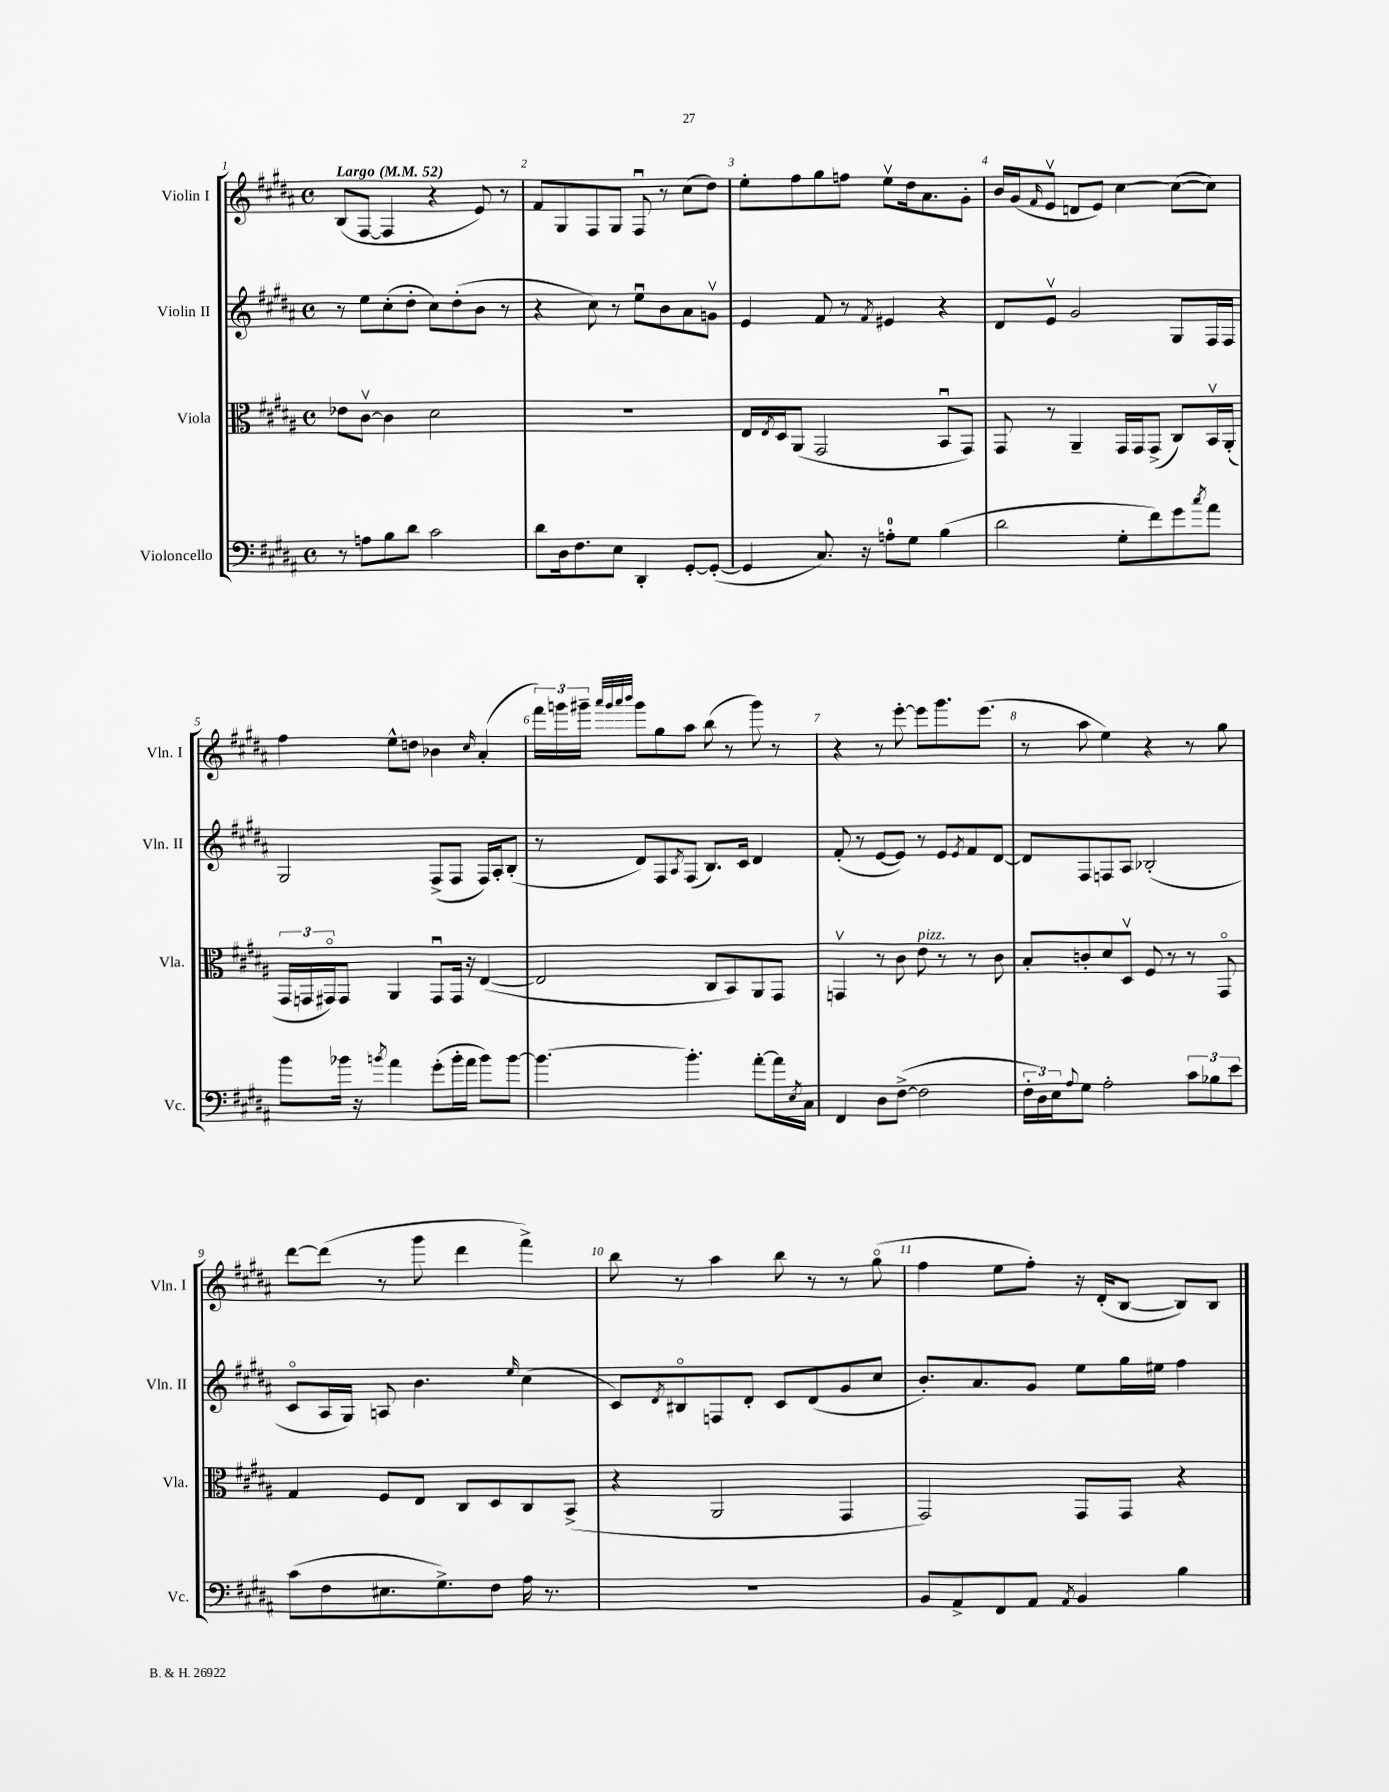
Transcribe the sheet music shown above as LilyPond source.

<<
\new StaffGroup <<
\new Staff = "s0" \with { instrumentName = "Violin I" shortInstrumentName = "Vln. I" } {
    \clef treble \key b \major \defaultTimeSignature \time 4/4 \tempo "Largo" 4 = 52
    b8( fis8~ fis4 r4 e'8) r8 |
    fis'8 gis8 fis8 gis8 fis8\downbow r8 cis''8( dis''8) |
    e''8-. fis''8 gis''8 f''8 e''8\upbow dis''16 ais'8. gis'8-. |
    b'16 gis'16( \grace { fis'16 } e'8\upbow d'8 e'8) cis''4~ cis''8~( cis''8) |
    fis''4 e''8-^ d''8 bes'4 \grace { cis''16 } ais'4-.( |
    \tuplet 3/2 { fis'''16) g'''16 gis'''16-- } \grace { ais'''32 gis'''32 ais'''32 b'''32 } gis'''8 gis''8 ais''8 b''8( r8 gis'''8) r8 |
    r4 r8 e'''8~-. e'''8 gis'''8. e'''8.( |
    r8 ais''8 e''4) r4 r8 gis''8 |
    dis'''8~ dis'''8( r8 gis'''8 dis'''4 fis'''4->) |
    b''8 r8 ais''4 b''8 r8 r8 gis''8\flageolet( |
    fis''4 e''8 fis''8-.) r16 dis'16-.( b8~ b8) b8 \bar "|." |
}
\new Staff = "s1" \with { instrumentName = "Violin II" shortInstrumentName = "Vln. II" } {
    \clef treble \key b \major \defaultTimeSignature \time 4/4
    r8 e''8 cis''8-.( dis''8-. cis''8) dis''8-.( b'8 r8 |
    r4 cis''8) r8 e''8\downbow b'8 ais'8 g'8\upbow |
    e'4 fis'8 r8 \acciaccatura { fis'8 } eis'4 r4 |
    dis'8 e'8\upbow gis'2 gis8 fis16 fis16 |
    gis2 fis8->( fis8 fis16) ais16-. b8-.( |
    r8 dis'8) fis8 \acciaccatura { ais8 } fis8( b8.) cis'16 dis'4 |
    fis'8-.( r8 e'8~ e'8) r8 e'8 \acciaccatura { e'8 } fis'8 dis'8~ |
    dis'8 fis8 f8 ais8 bes2-.( |
    cis'8\flageolet ais16 gis16) a8 b'4. \grace { e''16 } cis''4( |
    cis'8) \acciaccatura { dis'8 } bis8\flageolet f8 dis'8-. cis'8 dis'8( gis'8 cis''8 |
    b'8.-.) ais'8. gis'8 e''8 gis''16 eis''16 fis''4 \bar "|." |
}
\new Staff = "s2" \with { instrumentName = "Viola" shortInstrumentName = "Vla." } {
    \clef alto \key b \major \defaultTimeSignature \time 4/4
    ees'8 cis'8~\upbow cis'4 dis'2 |
    R1 |
    e16 \acciaccatura { e8 } dis16 ais,8( gis,2 b,8\downbow gis,8) |
    gis,8 r8 ais,4-- gis,16 gis,16 gis,8->( cis8) b,16\upbow ais,16-.( |
    \tuplet 3/2 { gis,16 g,16 gis,16\flageolet) } gis,8 ais,4 gis,8\downbow gis,16 r16 e4~( |
    e2 cis8 b,8) ais,8 gis,8 |
    g,4\upbow r8 cis'8 e'8^\markup { \italic "pizz." } r8 r8 cis'8 |
    b8-. c'8-. dis'8 dis8\upbow fis8 r8 r8 gis,8\flageolet |
    gis4 fis8 e8 cis8 dis8 cis8 b,8->( |
    r4 ais,2 gis,4 |
    gis,2) gis,8 gis,8 r4 \bar "|." |
}
\new Staff = "s3" \with { instrumentName = "Violoncello" shortInstrumentName = "Vc." } {
    \clef bass \key b \major \defaultTimeSignature \time 4/4
    r8 a8 b8 dis'8 cis'2 |
    dis'8 dis16 fis8. e8 dis,4-. gis,8~-. gis,8~-.( |
    gis,4 cis8.) r16 a8-0-. gis8 b4( |
    dis'2 gis8-. fis'8) gis'8 \acciaccatura { cis''8 } ais'8 |
    b'8 bes'16 r16 \acciaccatura { b'8 } ais'4 gis'8-.( b'16-. ais'16 b'8) b'8~ |
    b'4.~ b'4.-. ais'8~-. ais'16 \acciaccatura { e8 } cis16 |
    fis,4 dis8 fis8~->( fis2 |
    \tuplet 3/2 { fis16-. dis16) e16 } \appoggiatura { ais8 } gis8 ais2-. \tuplet 3/2 { cis'8 bes8 e'8 } |
    cis'8( fis8 eis8. gis8.->) fis8 ais16 r8. |
    R1 |
    b,8 ais,8-> fis,8 ais,8 \acciaccatura { ais,8 } b,4 b4 \bar "|." |
}
>>
>>
\layout { \context { \Score \override BarNumber.break-visibility = ##(#f #t #t) barNumberVisibility = #all-bar-numbers-visible } }
